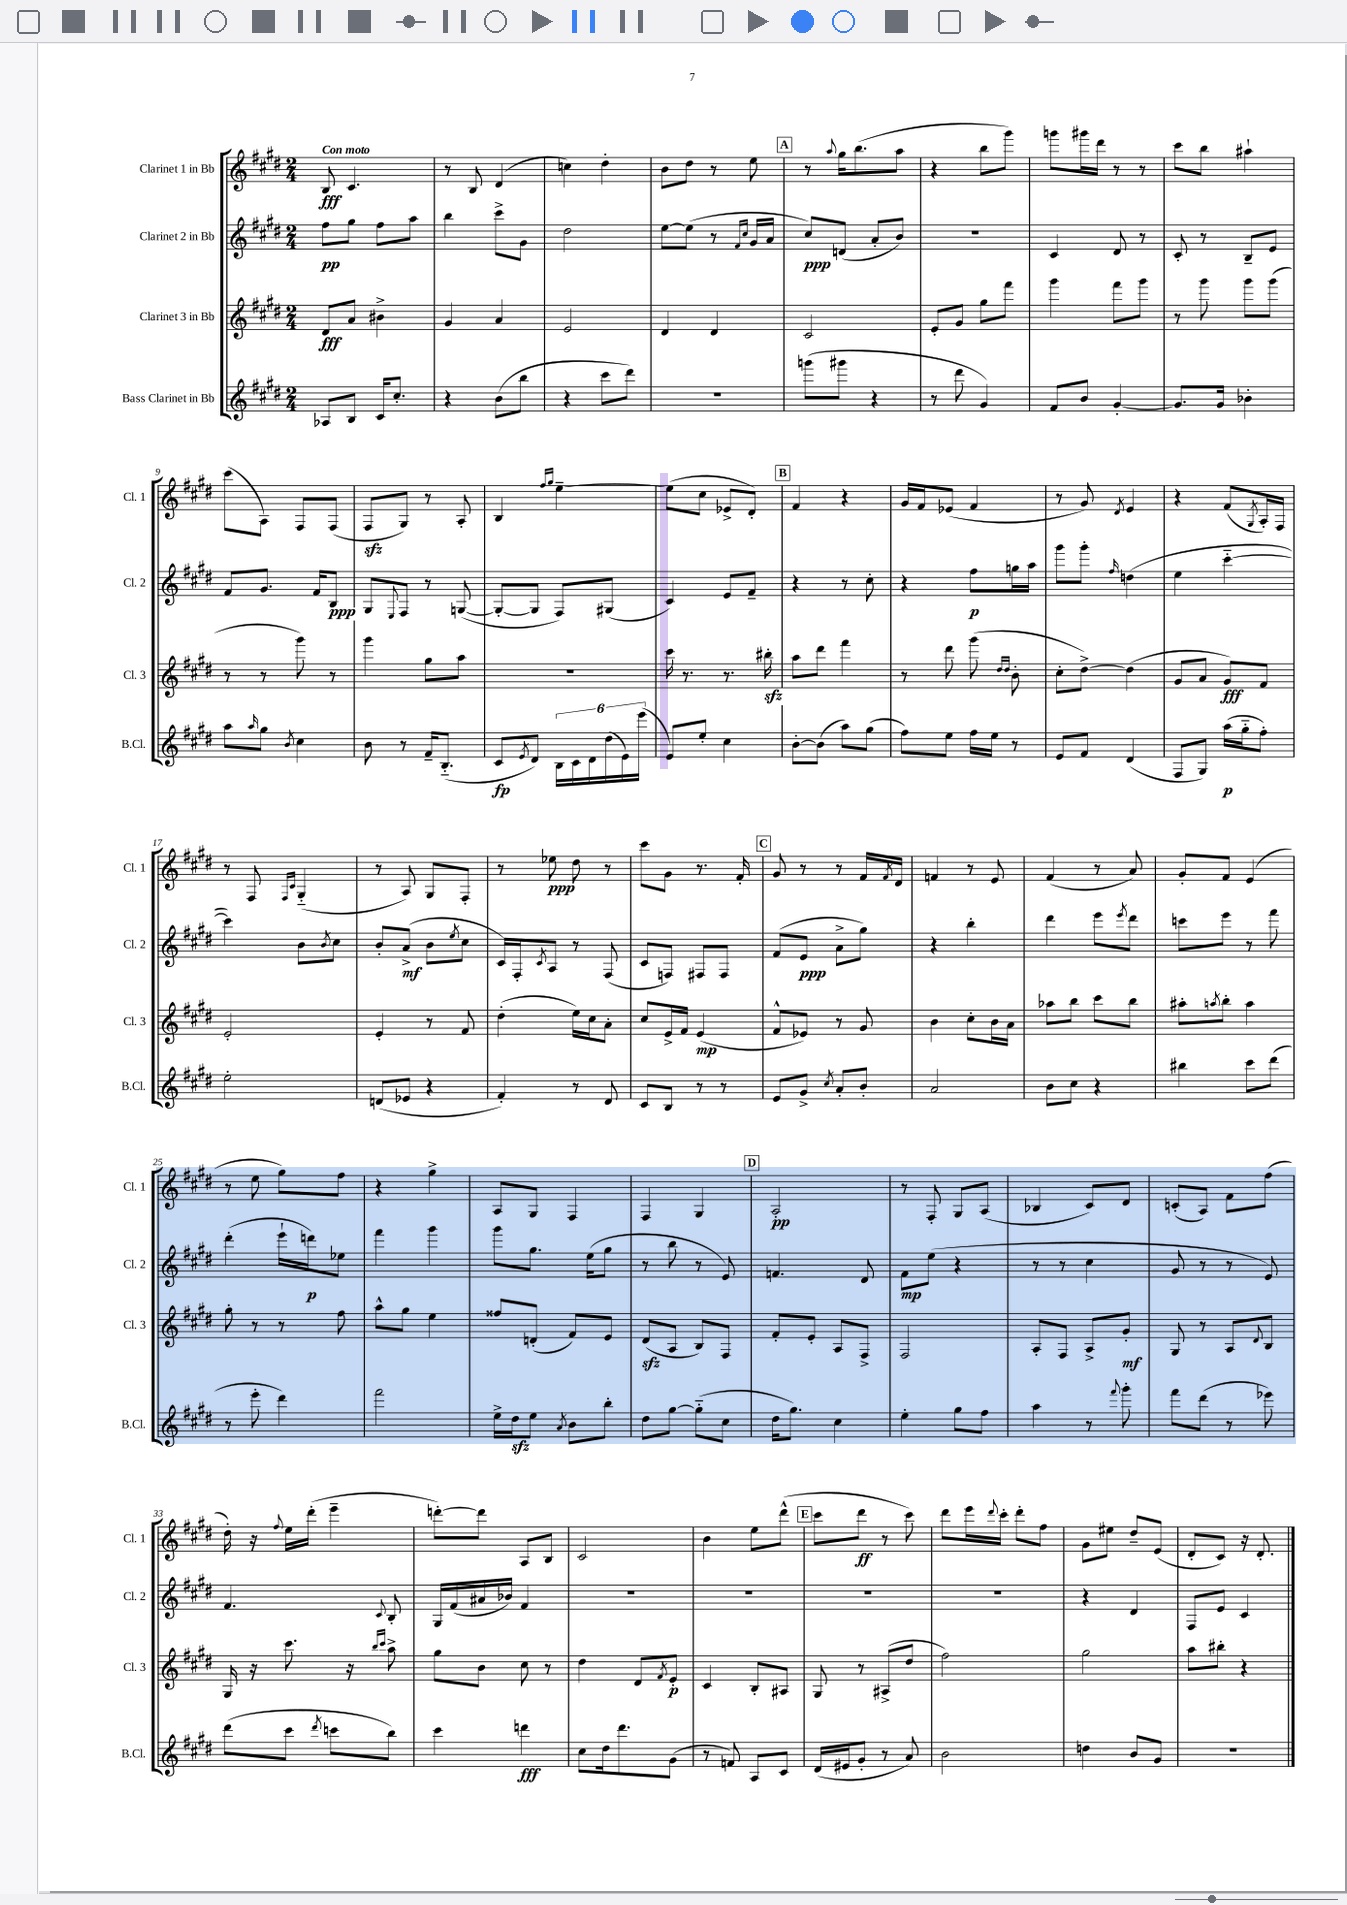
<<
\new StaffGroup <<
\new Staff = "s0" \with { instrumentName = "Clarinet 1 in Bb" shortInstrumentName = "Cl. 1" } {
    \clef treble \key e \major \numericTimeSignature \time 2/4 \tempo "Con moto"
    b8\fff cis'4. |
    r8 b8 dis'4( |
    c''4) dis''4-. |
    b'8 dis''8 r8 e''8 |
    \mark \markup { \box "A" } r8 \appoggiatura { a''8 } gis''16 b''8.( a''8 |
    r4 b''8 gis'''8) |
    g'''8 gis'''16 dis'''16 r8 r8 |
    cis'''8 b''8 ais''4-! |
    cis'''8( a8) fis8 fis8( |
    fis8\sfz gis8) r8 a8-. |
    b4 \grace { fis''16 gis''16 } e''4~-- |
    e''8( cis''8 ees'8-> dis'8-.) |
    \mark \markup { \box "B" } fis'4 r4 |
    gis'16 fis'16 ees'8( fis'4 |
    r8 gis'8) \acciaccatura { dis'8 } e'4 |
    r4 fis'8( \acciaccatura { gis8 } a16-.) fis16 |
    r8 fis8 \grace { fis16 cis'16 } gis4-_( |
    r8 a8) gis8 fis8-. |
    r8 ees''8\ppp dis''8 r8 |
    cis'''8 gis'8 r8. fis'16-. |
    \mark \markup { \box "C" } gis'8 r8 r8 fis'16 \acciaccatura { fis'8 } dis'16 |
    f'4 r8 e'8 |
    fis'4( r8 a'8) |
    gis'8-. fis'8 e'4( |
    r8 e''8 gis''8) fis''8 |
    r4 gis''4-> |
    a8 gis8 fis4 |
    fis4 gis4 |
    \mark \markup { \box "D" } a2-.\pp |
    r8 fis8-. gis8 a8( |
    bes4 cis'8) dis'8 |
    c'8-.( a8) fis'8 fis''8( |
    dis''16-.) r16 \appoggiatura { fis''8 } e''16 dis'''16-.( e'''4-- |
    d'''8~-.) d'''8 a8 b8 |
    cis'2 |
    b'4 e''8 dis'''8-^( |
    \mark \markup { \box "E" } cis'''8 dis'''8\ff r8 cis'''8) |
    dis'''8 e'''16 \appoggiatura { dis'''8 } cis'''16-. dis'''8-. fis''8 |
    gis'8 eis''8 dis''8-- e'8( |
    dis'8-. cis'8) r16 dis'8.-. \bar "|." |
}
\new Staff = "s1" \with { instrumentName = "Clarinet 2 in Bb" shortInstrumentName = "Cl. 2" } {
    \clef treble \key e \major \numericTimeSignature \time 2/4
    fis''8\pp gis''8 fis''8 a''8 |
    b''4 cis'''8-> gis'8 |
    dis''2 |
    e''8~ e''8( r8 \grace { fis'16 cis''16 } gis'16 a'16 |
    \mark \markup { \box "A" } cis''8\ppp) d'8( a'8-. b'8) |
    r2 |
    cis'4 dis'8 r8 |
    cis'8-. r8 b8-- e'8 |
    fis'8 gis'8. fis'16 b8\ppp |
    gis8 \appoggiatura { e8 } fis8 r8 g8~( |
    g8~-. g8 fis8) gis8( |
    cis'4) e'8 fis'8-- |
    \mark \markup { \box "B" } r4 r8 cis''8-. |
    r4 fis''8\p g''16 a''16 |
    gis'''8 gis'''8-. \grace { fis''16 } d''4( |
    e''4 cis'''4~-_ |
    cis'''4) b'8 \acciaccatura { b'8 } cis''8 |
    b'8-. a'8->\mf( b'8 \acciaccatura { e''8 } cis''8 |
    cis'16) fis16-. \acciaccatura { cis'8 } a8 r8 fis8( |
    cis'8 f8) fis8 fis8 |
    \mark \markup { \box "C" } fis'8( e'8\ppp a'8-> gis''8) |
    r4 b''4-. |
    dis'''4 e'''8 \acciaccatura { e'''8 } dis'''8 |
    c'''8 e'''8 r8 fis'''8 |
    dis'''4-.( e'''16-! d'''16\p) ees''8 |
    fis'''4 gis'''4 |
    gis'''8 gis''8. e''16( gis''8 |
    r8 b''8 r8 e'8) |
    \mark \markup { \box "D" } f'4. dis'8 |
    fis'8\mp e''8( r4 |
    r8 r8 cis''4 |
    gis'8 r8 r8 e'8) |
    fis'4. \appoggiatura { cis'8 } b8-. |
    gis16 fis'16( ais'16 bes'16) fis'4 |
    R2 |
    R2 |
    \mark \markup { \box "E" } R2 |
    R2 |
    r4 dis'4 |
    fis8 e'8 cis'4 \bar "|." |
}
\new Staff = "s2" \with { instrumentName = "Clarinet 3 in Bb" shortInstrumentName = "Cl. 3" } {
    \clef treble \key e \major \numericTimeSignature \time 2/4
    dis'8\fff a'8 bis'4-> |
    gis'4 a'4 |
    e'2 |
    dis'4 dis'4 |
    \mark \markup { \box "A" } cis'2 |
    e'8-. gis'8 gis''8 fis'''8 |
    gis'''4 fis'''8 gis'''8 |
    r8 gis'''8 gis'''8 gis'''8( |
    r8 r8 gis'''8) r8 |
    gis'''4 gis''8 a''8 |
    R2 |
    cis'''16 r8. r8. bis''16-.\sfz |
    \mark \markup { \box "B" } a''8 dis'''8 fis'''4 |
    r8 dis'''8 gis'''8( \grace { dis''16 dis''16 } b'8-. |
    cis''8-. dis''8~->) dis''4( |
    gis'8 a'8 gis'8\fff) fis'8 |
    e'2-. |
    e'4-. r8 fis'8 |
    dis''4-.( e''16) cis''16 a'8-. |
    cis''8 e'16-> fis'16 e'4\mp( |
    \mark \markup { \box "C" } fis'8-^ ees'8) r8 gis'8 |
    b'4 cis''8-. b'16 a'16 |
    aes''8 b''8 cis'''8 b''8 |
    ais''8-. \acciaccatura { a''8 } b''8-. a''4 |
    gis''8-. r8 r8 fis''8 |
    a''8-^ gis''8 e''4 |
    fisis''8 d'8-.( fis'8) e'8 |
    dis'8\sfz( a8 b8) fis8 |
    \mark \markup { \box "D" } fis'8-. e'8-. a8 fis8-> |
    fis2 |
    a8-. fis8 a8-> gis'8-.\mf |
    gis8 r8 a8 \appoggiatura { dis'8 } b8 |
    gis16 r16 cis'''8. r16 \grace { b''16 cis'''16 } a''8-> |
    gis''8 b'8 cis''8 r8 |
    dis''4 dis'8 \acciaccatura { fis'8 } e'8-.\p |
    cis'4 b8-. ais8 |
    \mark \markup { \box "E" } gis8 r8 ais8->( dis''8 |
    fis''2) |
    gis''2 |
    a''8 bis''8-. r4 \bar "|." |
}
\new Staff = "s3" \with { instrumentName = "Bass Clarinet in Bb" shortInstrumentName = "B.Cl." } {
    \clef treble \key e \major \numericTimeSignature \time 2/4
    aes8 b8 cis'16 cis''8.-. |
    r4 b'8( b''8 |
    r4 cis'''8 dis'''8) |
    R2 |
    \mark \markup { \box "A" } g'''8( gis'''8 r4 |
    r8 dis'''8 gis'4) |
    fis'8 b'8 gis'4~-. |
    gis'8. gis'16 bes'4-. |
    a''8 \grace { a''16 } gis''8 \acciaccatura { b'8 } cis''4 |
    b'8 r8 fis'16-- b8.-_( |
    cis'8\fp \acciaccatura { e'8 } dis'8) \tuplet 6/4 { b16 cis'16 dis'16 dis''16( e'16) e'''16( } |
    e'8) e''8-. cis''4 |
    \mark \markup { \box "B" } b'8~-. b'8( a''8) gis''8( |
    fis''8) e''8 fis''16 e''16 r8 |
    e'8 fis'8 dis'4( |
    fis8 gis8) a''16\p( gis''16-_ fis''8-.) |
    e''2-. |
    d'8( ees'8 r4 |
    fis'4-.) r8 dis'8 |
    cis'8 b8 r8 r8 |
    \mark \markup { \box "C" } e'8 gis'8-> \acciaccatura { cis''8 } a'8-. b'8-. |
    a'2 |
    b'8 cis''8 r4 |
    bis''4 cis'''8 dis'''8( |
    r8 e'''8-. dis'''4) |
    fis'''2 |
    e''16-> dis''16\sfz e''8 \acciaccatura { a'8 } b'8 b''8-. |
    dis''8 gis''8~ gis''8-_( cis''8 |
    \mark \markup { \box "D" } dis''16 gis''8.) cis''4 |
    e''4-. gis''8 fis''8 |
    a''4 r8 \appoggiatura { fis'''8 } gis'''8-. |
    fis'''8 dis'''8( r8 ees'''8) |
    dis'''8( cis'''8 \acciaccatura { dis'''8 } c'''8 b''8) |
    cis'''4 d'''4\fff |
    cis''8 dis''16 dis'''8. gis'8( |
    r8 f'8) a8 cis'8 |
    \mark \markup { \box "E" } dis'16( eis'16 gis'8-. r8 a'8) |
    b'2 |
    d''4 b'8 gis'8 |
    r2 \bar "|." |
}
>>
>>
